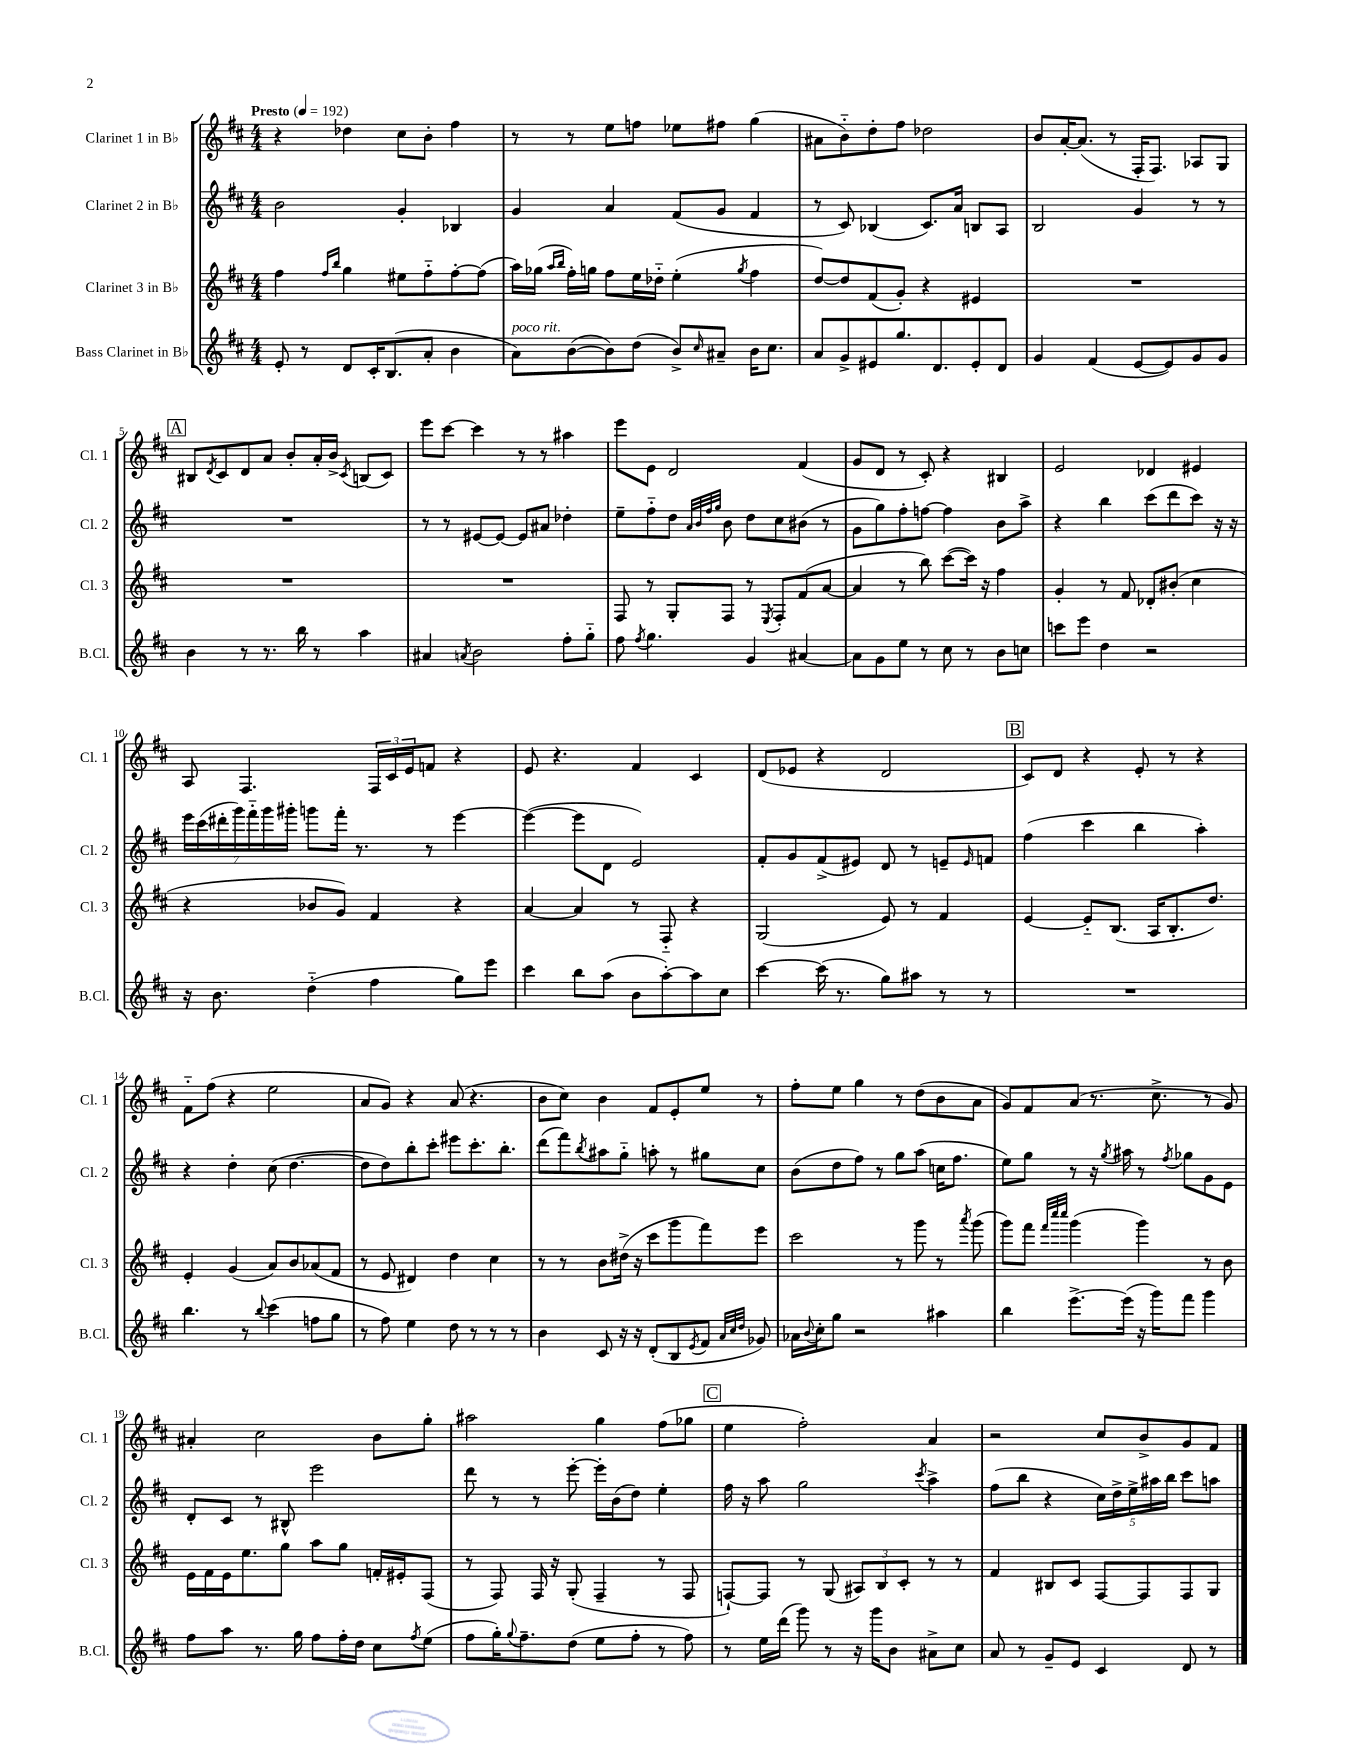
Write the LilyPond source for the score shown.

<<
\new StaffGroup <<
\new Staff = "s0" \with { instrumentName = "Clarinet 1 in Bb" shortInstrumentName = "Cl. 1" } {
    \clef treble \key d \major \numericTimeSignature \time 4/4 \tempo "Presto" 4 = 192
    r4 des''4 cis''8 b'8-. fis''4 |
    r8 r8 e''8 f''8 ees''8 fis''8 g''4( |
    ais'8 b'8-_) d''8-. fis''8 des''2 |
    b'8 a'16~-. a'8.( r8 fis16-. fis8.) aes8 g8 |
    \mark \markup { \box "A" } bis8 \acciaccatura { d'8 } cis'8 d'8 a'8 b'8-. a'16-. b'16-> \acciaccatura { cis'8 } b8( cis'8) |
    e'''8 cis'''8~ cis'''4 r8 r8 ais''4 |
    e'''8 e'8 d'2 fis'4( |
    g'8 d'8 r8 cis'8-.) r4 bis4 |
    e'2 des'4 eis'4 |
    a8 fis4. \tuplet 3/2 { fis16 cis'16 e'16 } f'8 r4 |
    e'8 r4. fis'4 cis'4 |
    d'8( ees'8 r4 d'2 |
    \mark \markup { \box "B" } cis'8) d'8 r4 e'8-. r8 r4 |
    fis'8-_ fis''8( r4 e''2 |
    a'8 g'8) r4 a'8( r4. |
    b'8 cis''8) b'4 fis'8 e'8-. e''8 r8 |
    fis''8-. e''8 g''4 r8 d''8( b'8 a'8 |
    g'8) fis'8 a'8( r8. cis''8.-> r8 g'8) |
    ais'4-. cis''2 b'8 g''8-. |
    ais''2 g''4 fis''8( ges''8 |
    \mark \markup { \box "C" } e''4 fis''2-.) a'4 |
    r2 cis''8 b'8-> g'8 fis'8 \bar "|." |
}
\new Staff = "s1" \with { instrumentName = "Clarinet 2 in Bb" shortInstrumentName = "Cl. 2" } {
    \clef treble \key d \major \numericTimeSignature \time 4/4
    b'2 g'4-. bes4 |
    g'4 a'4 fis'8( g'8 fis'4 |
    r8 cis'8) bes4( cis'8.) a'16 b8 a8 |
    b2 g'4 r8 r8 |
    \mark \markup { \box "A" } R1 |
    r8 r8 eis'8~ eis'8~ eis'8 ais'8 des''4-. |
    e''8-- fis''8-_ d''8 \grace { a'32 b'32 fis''32 g''32 } b'8 d''8 cis''8 bis'8( r8 |
    g'8 g''8) fis''8-. f''8~ f''4 b'8 a''8-> |
    r4 b''4 cis'''8( d'''8 cis'''8) r16 r16 |
    \tuplet 7/4 { e'''16 cis'''16( dis'''16-. g'''16) fis'''16-_ g'''16 gis'''16-. } g'''8 fis'''16-. r8. r8 e'''4~ |
    e'''4~( e'''8 d'8 e'2) |
    fis'8-. g'8 fis'8->( eis'8) d'8 r8 e'8-- \grace { e'16 } f'8 |
    \mark \markup { \box "B" } fis''4( cis'''4 b''4 a''4-.) |
    r4 d''4-. cis''8( d''4.~ |
    d''8 d''8) b''8-. cis'''8-. eis'''8 cis'''8.-. b''8.-. |
    d'''8( fis'''8) \acciaccatura { b''8 } ais''8 g''8-_ a''8-. r8 gis''8 cis''8 |
    b'8( d''8 fis''8) r8 g''8 a''8( c''16 fis''8. |
    e''8) g''8 r8 r16 \acciaccatura { g''8 } ais''16 r8 \acciaccatura { fis''8 } ges''8 g'8 e'8 |
    d'8-. cis'8 r8 bis8-^ e'''2 |
    d'''8 r8 r8 e'''8~-. e'''16-. b'16( d''8) e''4-. |
    \mark \markup { \box "C" } fis''16 r16 a''8 g''2 \acciaccatura { cis'''8 } a''4-> |
    fis''8( b''8 r4 \tuplet 5/4 { cis''16) d''16-> e''16-> ais''16 b''16 } cis'''8 a''8 \bar "|." |
}
\new Staff = "s2" \with { instrumentName = "Clarinet 3 in Bb" shortInstrumentName = "Cl. 3" } {
    \clef treble \key d \major \numericTimeSignature \time 4/4
    fis''4 \grace { fis''16 b''16 } g''4 eis''8 fis''8-_ fis''8~-. fis''8( |
    a''16) ges''16( \grace { a''16 b''16 } fis''16-.) g''16 fis''8 e''16 des''16-_ e''4-.( \acciaccatura { g''8 } fis''4 |
    d''8~) d''8 fis'8( g'8-.) r4 eis'4 |
    R1 |
    \mark \markup { \box "A" } R1 |
    R1 |
    fis8 r8 g8-. fis8 r8 \acciaccatura { e8 } fis8-. fis'8( a'8~ |
    a'4 r8 b''8) cis'''8~( cis'''16) r16 fis''4 |
    g'4-. r8 fis'8 des'8-. bis'8-.( cis''4 |
    r4 bes'8 g'8) fis'4 r4 |
    a'4~ a'4 r8 fis8-_ r4 |
    g2( e'8) r8 fis'4 |
    \mark \markup { \box "B" } e'4~ e'8-_ b8.( a16 b8.-. d''8.) |
    e'4-. g'4( a'8) b'8 aes'8( fis'8 |
    r8 e'8 dis'4) d''4 cis''4 |
    r8 r8 b'8 dis''16->( r16 cis'''8 g'''8 fis'''8) e'''8 |
    cis'''2 r8 g'''8 r8 \acciaccatura { a'''8 } g'''8( |
    g'''8) fis'''8 \grace { fis'''32 cis''''32 cis''''32 } g'''4( g'''4) r8 b'8 |
    e'16 fis'16 e'16 e''8. g''8 a''8 g''8 f'16-. eis'16-. fis8( |
    r8 fis8) fis16 r16 g8-.( fis4-- r8 fis8 |
    \mark \markup { \box "C" } f8~-!) f8 r8 g8( \tuplet 3/2 { ais8) b8 cis'8-. } r8 r8 |
    fis'4 bis8 cis'8 fis8~ fis8 fis8 g8 \bar "|." |
}
\new Staff = "s3" \with { instrumentName = "Bass Clarinet in Bb" shortInstrumentName = "B.Cl." } {
    \clef treble \key d \major \numericTimeSignature \time 4/4
    e'8-. r8 d'8 cis'16-. b8.( a'8-. b'4 |
    a'8^\markup { \italic "poco rit." }) b'8~( b'8) d''8( b'8->) \grace { cis''16 } ais'8-- b'16 cis''8. |
    a'8 g'8-> eis'8 g''8. d'8. eis'8-. d'8 |
    g'4 fis'4( e'8~ e'8) g'8 g'8 |
    \mark \markup { \box "A" } b'4 r8 r8. b''16 r8 a''4 |
    ais'4 \acciaccatura { a'8 } b'2 fis''8-. g''8-_ |
    fis''8 \acciaccatura { fis''8 } g''4. g'4 ais'4~ |
    ais'8 g'8 e''8 r8 cis''8 r8 b'8 c''8 |
    c'''8 e'''8 d''4 r2 |
    r16 b'8. d''4-_( fis''4 g''8) e'''8 |
    cis'''4 b''8 a''8( b'8 a''8~-.) a''8 cis''8 |
    cis'''4~ cis'''16( r8. g''8) ais''8 r8 r8 |
    \mark \markup { \box "B" } R1 |
    b''4. r8 \appoggiatura { b''8 } cis'''4( f''8 g''8 |
    r8 fis''8) e''4 d''8 r8 r8 r8 |
    b'4 cis'8 r16 r16 d'8-.( b8 \acciaccatura { e'8 } fis'8 \grace { a'32 cis''32 d''32 } ges'8) |
    aes'16 \appoggiatura { b'8 } cis''16-. g''8 r2 ais''4 |
    b''4 e'''8.~-> e'''16( r16 g'''16) fis'''8 g'''4 |
    fis''8 a''8 r8. g''16 fis''8 fis''16-. d''16 cis''8 \acciaccatura { fis''8 } e''8( |
    fis''8 g''16-.) \appoggiatura { g''8 } fis''8.-- d''8( e''8 fis''8-. r8 fis''8) |
    \mark \markup { \box "C" } r8 e''16 d'''16( g'''8) r8 r16 g'''16 b'8 ais'8-> cis''8 |
    a'8 r8 g'8-- e'8 cis'4 d'8 r8 \bar "|." |
}
>>
>>
